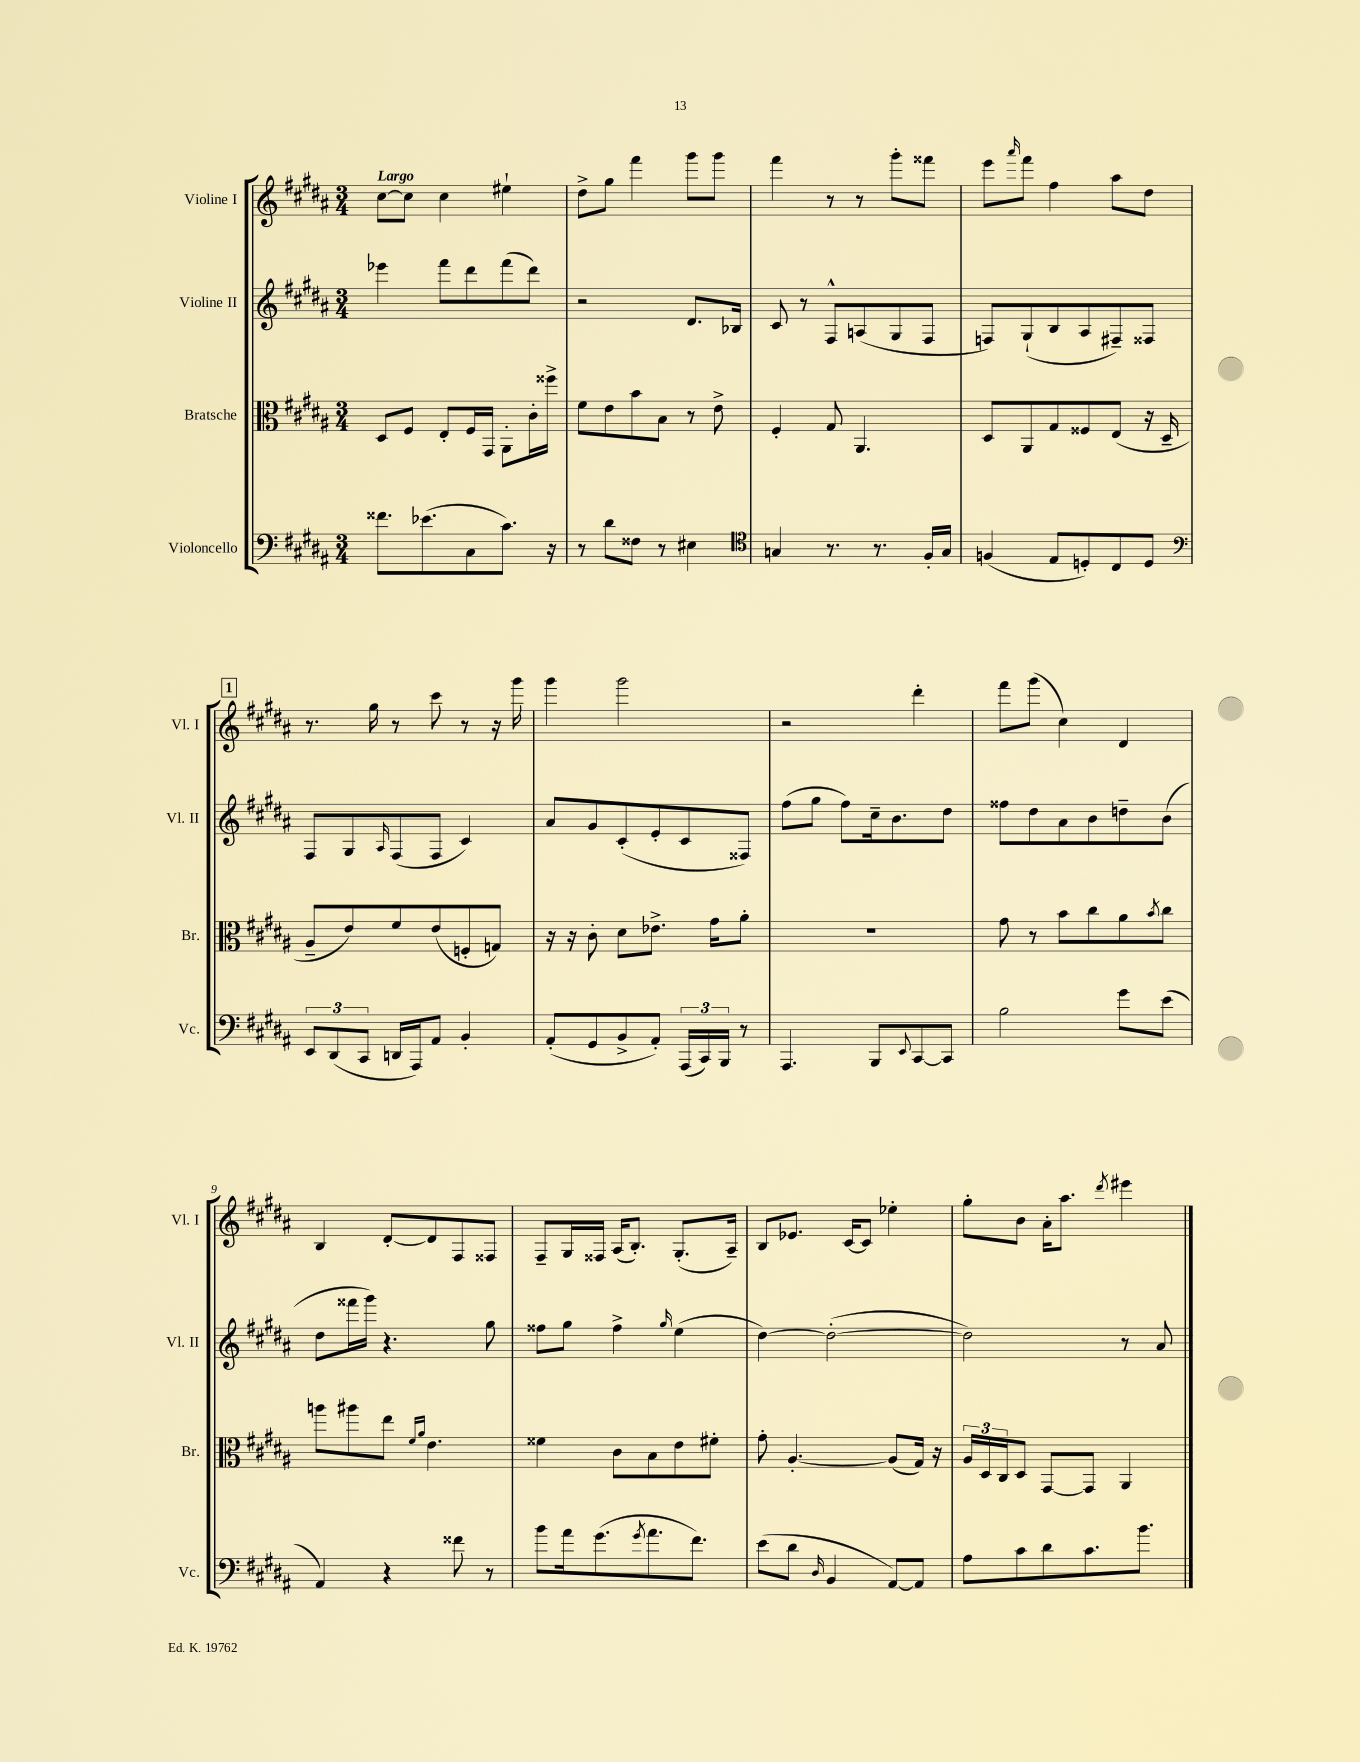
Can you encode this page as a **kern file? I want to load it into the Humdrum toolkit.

**kern	**kern	**kern	**kern
*staff4	*staff3	*staff2	*staff1
*clefF4	*clefC3	*clefG2	*clefG2
*k[f#c#g#d#a#]	*k[f#c#g#d#a#]	*k[f#c#g#d#a#]	*k[f#c#g#d#a#]
*M3/4	*M3/4	*M3/4	*M3/4
8.f##	8D#	4eee-	[8cc#
.	8F#	.	8cc#]
(8.e-	.	.	.
.	8E'	8fff#	4cc#
8C#	16F#	8ddd#	.
.	16GG#	.	.
8.c#)	8AA#'	(8fff#	4ee#`
.	16c#'	8ddd#)	.
16r	16ff##^	.	.
=	=	=	=
8r	8f#	2r	8dd#^
8d#	8e	.	8gg#
8F##	8b	.	4fff#
8r	8B	.	.
4E#	8r	8.d#	8ggg#
.	8e^	.	8ggg#
.	.	16B-	.
=	=	=	=
*clefC4	*	*	*
4G	4F#'	8c#	4fff#
.	.	8r	.
8.r	8G#	8F#^^	8r
.	4.AA#	(8A	8r
8.r	.	.	.
.	.	8G#	8ggg#'
16F#'	.	8F#	8fff##
16G	.	.	.
=	=	=	=
(4F	8D#	8F)	8eee
.	.	.	16qqaaa#
.	8AA#	(8G#`	8fff#
8E	8G#	8B	4ff#
8D')	8F##	8A#	.
8C#	(8E	8F#~)	8aa#
8D	16r	8F##	8dd#
.	16D#~	.	.
=	=	=	=
*clefF4	*	*	*
12EE	8A#~	8F#	8.r
(12DD#	.	.	.
.	8e)	8G#	.
12CC#	.	.	.
.	.	.	16gg#
.	.	16qqA#	.
16DD	8f#	(8F#	8r
16AAA#)	.	.	.
8AA#	(8e	8F#	8ccc#
4BB'	8F'	4c#)	8r
.	8G)	.	16r
.	.	.	16ggg#
=	=	=	=
(8AA#'	16r	8a#	4ggg#
.	16r	.	.
8GG#	8c#'	8g#	.
8BB^	8d#	(8c#'	2ggg#
8AA#')	8.e-^	8e'	.
(24AAA#	.	8c#	.
24CC#)	.	.	.
.	16g#	.	.
24BBB	.	.	.
8r	8a#'	8F##)	.
=	=	=	=
4.AAA#	2.r	(8ff#	2r
.	.	8gg#	.
.	.	8ff#)	.
8BBB	.	16cc#~	.
.	.	8.b	.
8qqEE	.	.	.
[8CC#	.	.	4ddd#'
8CC#]	.	8dd#	.
=	=	=	=
2B	8g#	8ff##	8fff#
.	8r	8dd#	(8ggg#
.	8b	8a#	4cc#)
.	8cc#	8b	.
8g#	8a#	8dd~	4d#
.	8qb	.	.
(8e	8cc#	(8b	.
=	=	=	=
4AA#)	8aa	8dd#	4B
.	8aa#	16fff##	.
.	.	16ggg#)	.
4r	8ee	4.r	[8d#'
.	16qqf#	.	.
.	16qqa#	.	.
.	4.e	.	8d#]
8f##	.	.	8F#
8r	.	8gg#	8F##
=	=	=	=
8b	4f##	8ff##	8F#~
16a#	.	8gg#	16G#
(8.g#	.	.	16F##
.	8c#	4ff##^	(16A#
.	.	.	8.B')
8qg#	.	.	.
8.a#	8B	.	.
.	.	16qqgg#	.
.	8e	(4ee	(8.G#'
8.f#)	.	.	.
.	8f#'	.	.
.	.	.	16A#~)
=	=	=	=
(8e	8g#'	[4dd#)	8B
8d#	[4.A#'	.	8.e-
16qqD#	.	.	.
4BB	.	(2dd#'_	.
.	.	.	[16c#
.	.	.	8c#]
[8AA#)	(8A#]	.	4ee-'
8AA#]	16G#)	.	.
.	16r	.	.
=	=	=	=
8A#	24A#	2dd#])	8gg#'
.	24D#	.	.
.	24C#	.	.
8c#	8D#	.	8b
8d#	[8GG#	.	16a#'
.	.	.	8.aa#
8.c#	8GG#]	.	.
.	.	.	8qddd#
.	4AA#	8r	4eee#
8.b	.	.	.
.	.	8a#	.
==	==	==	==
*-	*-	*-	*-
